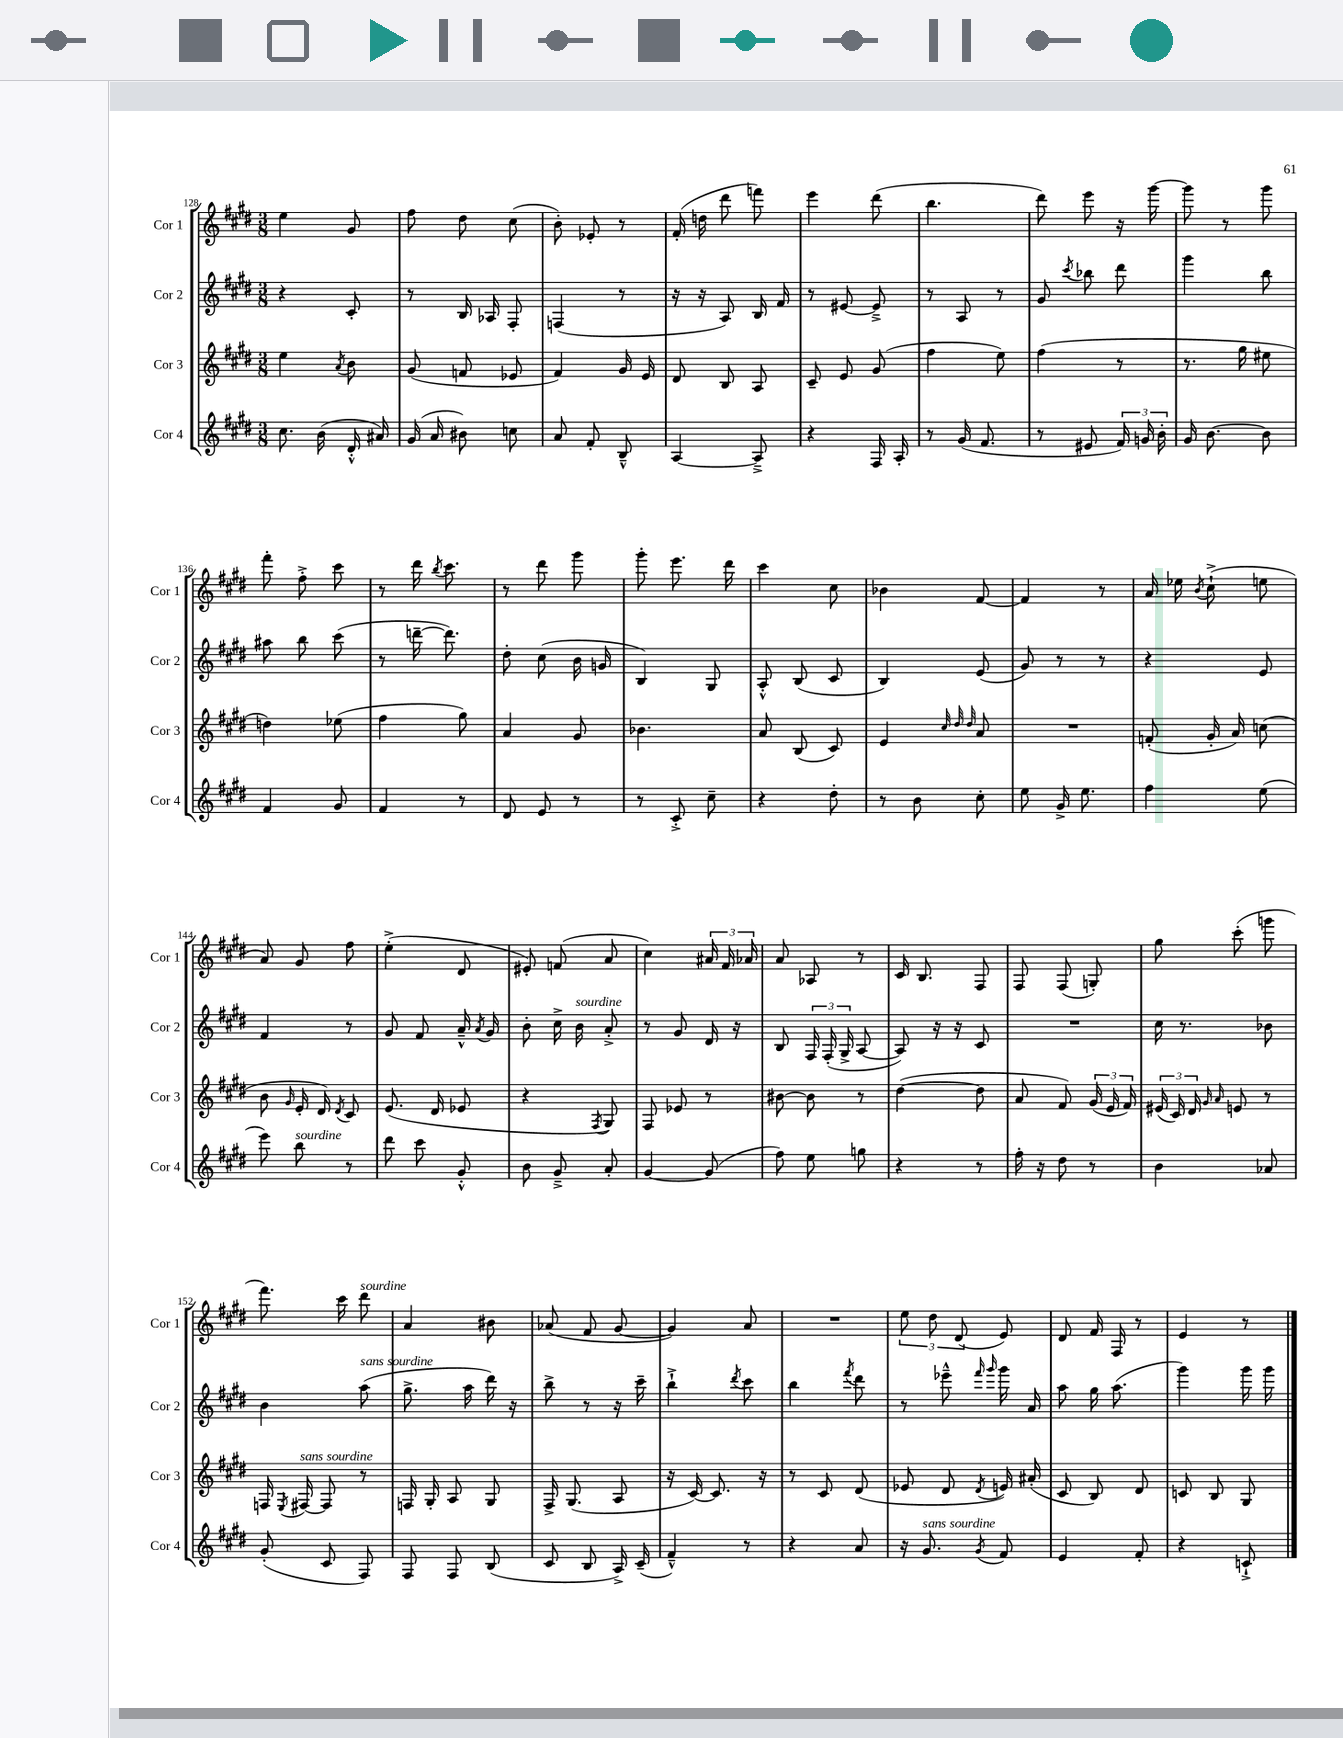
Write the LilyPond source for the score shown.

<<
\new StaffGroup <<
\new Staff = "s0" \with { instrumentName = "Cor 1" shortInstrumentName = "Cor 1" } {
    \clef treble \key e \major \numericTimeSignature \time 3/8
    \autoBeamOff e''4 gis'8 |
    fis''8 dis''8 cis''8( |
    b'8-.) ees'8-. r8 |
    fis'16-.( d''16 dis'''8 f'''8) |
    e'''4 dis'''8( |
    b''4. |
    dis'''8) e'''8 r16 gis'''16~ |
    gis'''8 r8 gis'''8 |
    fis'''8-. fis''8-.-> cis'''8 |
    r8 dis'''16 \acciaccatura { b''8 } cis'''8. |
    r8 dis'''8 gis'''8 |
    gis'''8-. e'''8. dis'''16 |
    cis'''4 cis''8 |
    bes'4 fis'8~ |
    fis'4 r8 |
    a'16 ees''16 \acciaccatura { b'8 } cis''8-!->( e''8 |
    a'8) gis'8 fis''8 |
    e''4-.->( dis'8 |
    eis'8-.) f'8( a'8 |
    cis''4) \tuplet 3/2 { ais'16 fis'16 aes'16 } |
    a'8 aes8 r8 |
    cis'16 b8. fis8 |
    fis8 fis8( g8-.) |
    gis''8 cis'''8-.( g'''8 |
    fis'''8.) cis'''16 dis'''8^\markup { \italic "sourdine" } |
    a'4 bis'8 |
    aes'8( fis'8 gis'8~ |
    gis'4) a'8 |
    R4. |
    \tuplet 3/2 { e''8 dis''8 dis'8( } e'8) |
    dis'8 fis'16 fis16 r8 |
    e'4 r8 \bar "|." |
}
\new Staff = "s1" \with { instrumentName = "Cor 2" shortInstrumentName = "Cor 2" } {
    \clef treble \key e \major \numericTimeSignature \time 3/8
    \autoBeamOff r4 cis'8-. |
    r8 b16 aes16 fis8-. |
    f4( r8 |
    r16 r16 a8) b16 fis'16 |
    r8 eis'8~ eis'8---> |
    r8 a8 r8 |
    gis'8 \acciaccatura { cis'''8 } bes''8 dis'''8 |
    gis'''4 b''8 |
    ais''8 b''8 cis'''8( |
    r8 d'''16~-- d'''8.) |
    dis''8-. cis''8( b'16 g'16 |
    b4) gis8 |
    a8-.-^ b8( cis'8 |
    b4) e'8( |
    gis'8) r8 r8 |
    r4 e'8 |
    fis'4 r8 |
    gis'8 fis'8 a'16---^ \acciaccatura { a'8 } gis'16 |
    b'8-. cis''16-> b'16^\markup { \italic "sourdine" } a'8-.-> |
    r8 gis'8 dis'16 r16 |
    b8 \tuplet 3/2 { fis16 fis16-.( gis16-> } a8~ |
    a8) r16 r16 cis'8 |
    R4. |
    cis''16 r8. bes'8 |
    b'4 a''8^\markup { \italic "sans sourdine" }( |
    gis''8.-> a''16 dis'''16) r16 |
    b''8-> r8 r16 cis'''16-- |
    b''4-!-> \acciaccatura { dis'''8 } cis'''8 |
    b''4 \acciaccatura { fis'''8 } dis'''8 |
    r8 ees'''8---^ \grace { fis'''16 gis'''16 } gis'''16 a'16 |
    a''8 gis''16 a''8.( |
    gis'''4) gis'''16 gis'''16 \bar "|." |
}
\new Staff = "s2" \with { instrumentName = "Cor 3" shortInstrumentName = "Cor 3" } {
    \clef treble \key e \major \numericTimeSignature \time 3/8
    \autoBeamOff e''4 \acciaccatura { a'8 } b'8 |
    gis'8( f'8 ees'8 |
    fis'4) gis'16 e'16 |
    dis'8 b8 a8 |
    cis'8-- e'8 gis'8( |
    fis''4 e''8) |
    fis''4( r8 |
    r8. gis''16 eis''8 |
    d''4) ees''8( |
    fis''4 gis''8) |
    a'4 gis'8 |
    bes'4. |
    a'8 b8( cis'8) |
    e'4 \grace { cis''32 dis''32 dis''32 } a'8 |
    R4. |
    f'8-.( gis'16-. a'16) c''8( |
    b'8 \grace { gis'16 } e'16-. dis'16) \acciaccatura { dis'8 } cis'8 |
    e'8.( dis'16 ees'8 |
    r4 \acciaccatura { fis8 } gis8) |
    fis8 ees'8 r8 |
    bis'8~ bis'8 r8 |
    dis''4~( dis''8 |
    a'8 fis'8) \tuplet 3/2 { gis'16( e'16 fis'16) } |
    \tuplet 3/2 { eis'16( cis'16) dis'16 } \grace { gis'16 a'16 } e'8 r8 |
    f16 \acciaccatura { e8 } fis16~^\markup { \italic "sans sourdine" } fis8 r8 |
    f16 gis16-. a8 gis8 |
    fis16-> gis8.( a8 |
    r16 cis'16~) cis'8. r16 |
    r8 cis'8 dis'8( |
    ees'8 dis'8 \acciaccatura { dis'8 } e'16) ais'16-.( |
    cis'8 b8) dis'8 |
    c'8 b8 gis8 \bar "|." |
}
\new Staff = "s3" \with { instrumentName = "Cor 4" shortInstrumentName = "Cor 4" } {
    \clef treble \key e \major \numericTimeSignature \time 3/8
    \autoBeamOff cis''8. b'16( dis'16-.-^ ais'16) |
    gis'16( a'16 bis'8) c''8 |
    a'8 fis'8-. b8---^ |
    a4~ a8---> |
    r4 fis16 a16-. |
    r8 gis'16( fis'8. |
    r8 eis'8 \tuplet 3/2 { fis'16) g'16 b'16-. } |
    gis'16 b'8.~ b'8 |
    fis'4 gis'8 |
    fis'4 r8 |
    dis'8 e'8 r8 |
    r8 cis'8-.-> cis''8-- |
    r4 dis''8-. |
    r8 b'8 cis''8-. |
    e''8 gis'16-> e''8. |
    fis''4 e''8( |
    e'''8) b''8^\markup { \italic "sourdine" } r8 |
    dis'''8 cis'''8 gis'8-.-^ |
    b'8 gis'8---> a'8-. |
    gis'4~ gis'8( |
    fis''8) e''8 g''8 |
    r4 r8 |
    fis''16-. r16 dis''8 r8 |
    b'4 aes'8 |
    gis'8-.( cis'8 fis8) |
    fis8 fis8 b8( |
    cis'8 b8 a16->) cis'16--( |
    fis'4---^) r8 |
    r4 a'8 |
    r16 gis'8.^\markup { \italic "sans sourdine" } \acciaccatura { gis'8 } fis'8 |
    e'4 fis'8-. |
    r4 c'8-!-> \bar "|." |
}
>>
>>
\layout { \context { \Score currentBarNumber = #128 } }
